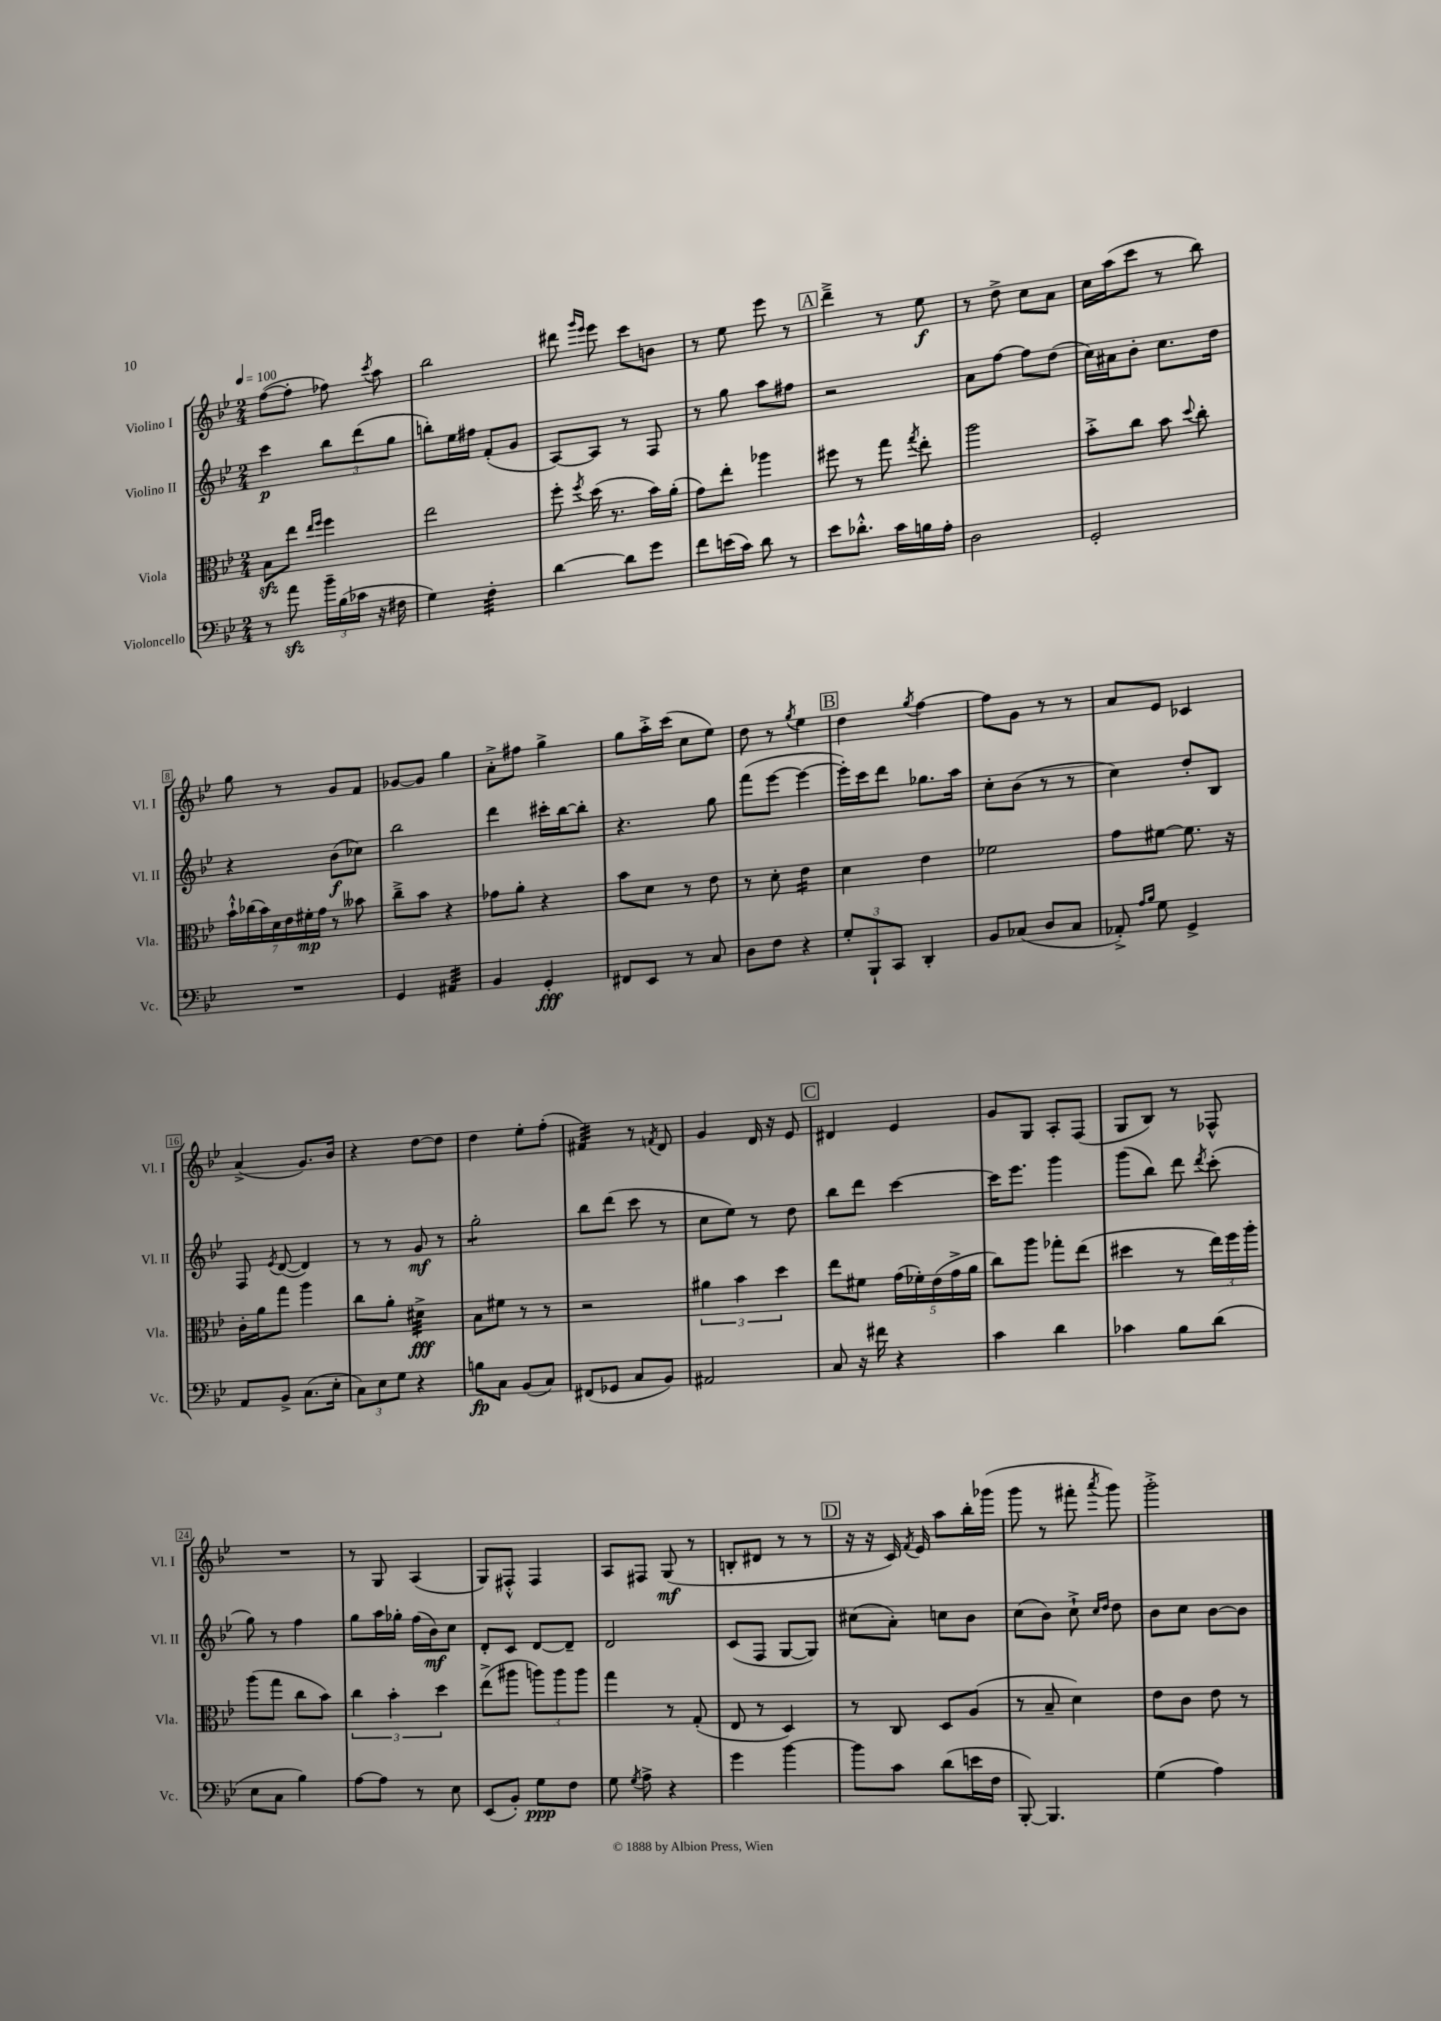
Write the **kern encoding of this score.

**kern	**kern	**kern	**kern
*staff4	*staff3	*staff2	*staff1
*clefF4	*clefC3	*clefG2	*clefG2
*k[b-e-]	*k[b-e-]	*k[b-e-]	*k[b-e-]
*M2/4	*M2/4	*M2/4	*M2/4
*MM100	*MM100	*MM100	*MM100
8r	8B-\L	4ccc\	([8ff\L
8a\	8ee-\J	.	8ff'\]J
.	16qqee-/LL	.	.
.	16qqff/JJ	.	.
24b-~\LL	4ff\	12bb-\L	8ff-\)
(24B-\	.	.	.
24c-\JJ	.	(12ddd\	.
.	.	.	8qccc/
16r	.	.	8aa\
.	.	12gg\J	.
16F#\	.	.	.
=	=	=	=
4G\)	2ee-\	8bb'\L)	2bb-\
.	.	16ee-\L	.
.	.	16ff#\JJ	.
4F'\	.	(8f'/L	.
.	.	8g/J	.
=	=	=	=
[4d\	8ff'\	[8A/L)	8ddd#\
.	.	.	16qqggg/LL
.	8qff/	.	16qqeee-/JJ
.	(16dd\	8A/]J	8eee-\
.	8.r	.	.
8d\]L	.	8r	8ccc\L
8g\J	16b-\LL)	8F/	8b\J
.	(16a'\JJ	.	.
=	=	=	=
8f\L	8g\L)	8r	8r
(16e\L	8ee-'\J	8gg\	8ee-\
16c\JJ)	.	.	.
8d\	4aa-\	8aa\L	8eee-\
8r	.	8ff#\J	8r
=	=	=	=
8e-\L	8ff#\	2r	4ddd~^\
8.d-'^^\J	8r	.	.
.	8gg\	.	8r
16c\LL	.	.	.
.	8qgg/	.	.
16B\	8ee-'\	.	8ee-\
16A'\JJ	.	.	.
=	=	=	=
2D\	2aa\	8a\L	8r
.	.	[8ff\J	8dd^\
.	.	8ff\]L	8cc\L
.	.	(8dd\J	8a\J
=	=	=	=
2GG'/	8b-'^\L	16cc\LL)	16cc\LL
.	.	16a#\J	(16aa\J
.	8cc\J	8b-'\J	8ccc\J
.	8b-\	8.cc\L	8r
.	8qqdd/	.	.
.	8cc'\	.	8bb-\)
.	.	16dd\Jk	.
=	=	=	=
2r	28b-`^^\LL	4r	8gg\
.	(28cc-\	.	.
.	28b-\)	.	.
.	28d\	.	.
.	.	.	8r
.	28e-\	.	.
.	28f#'\	.	.
.	28g\JJ	.	.
.	8r	(8b-\L	8g/L
.	8b--\	8cc-\J)	8f/J
=	=	=	=
4GG/	8cc~^\L	2bb-\	[8g-/L
.	8b-\J	.	8g-/]J
4AA#/	4r	.	4gg\
=	=	=	=
4BB-/	8g-\L	4ddd\	8a'^\L
.	8a'\J	.	8ff#\J
4GG'/	4r	16ccc#'\LL	4gg^\
.	.	[16bb-\J	.
.	.	8bb-'\]J	.
=	=	=	=
8FF#/L	8b-\L	4.r	8gg\L
8EE-/J	8d\J	.	16aa'^\L
.	.	.	(16ccc\JJ
8r	8r	.	8cc\L
8C/	8e-\	8gg\	8ee-\J)
=	=	=	=
8D\L	8r	(8fff\L	8dd\
8F\J	8d'\	[8eee-\J	8r
.	.	.	8qgg/
4r	4e-\	4eee-\_	4ee-\
=	=	=	=
12G'/L	4d\	16eee-'\]LL)	4dd\
.	.	16ccc\J	.
12BBB-`/	.	.	.
.	.	8ddd\J	.
12CC/J	.	.	.
.	.	.	8qgg/
4DD'/	4e-\	8.gg-\L	[4ff\
.	.	16aa\Jk	.
=	=	=	=
8BB-/L	2f-\	8cc'\L	8ff\]L
(8C-/J	.	(8b-\J	8g\J
8D/L	.	8r	8r
8C-/J	.	8r	8r
=	=	=	=
8AA-'^/)	8g\L	4cc\)	8a/L
16qqA/LL	.	.	.
16qqB-/JJ	.	.	.
8G\	[8f#\J	.	8e-/J
4GG^/	8.f#\]	8dd'/L	4c-/
.	.	8B-/J	.
.	16r	.	.
=	=	=	=
8AA/L	16c'\LL	8F/	(4a^/
.	16a\J	.	.
.	.	8qe-/	.
8BB-^/J	8gg\J	([8d/	.
(8.C\L	4aa\	4d/])	8.g/L)
16E-'\Jk	.	.	16b-/Jk
=	=	=	=
12C\L)	8cc\L	8r	4r
12E-\	.	.	.
.	8a'\J	8r	.
12G\J	.	.	.
4r	4d#^\	8g/	[8dd\L
.	.	8r	8dd\]J
=	=	=	=
8B\L	8B-\L	2gg'\	4dd\
8C\J	8f#\J	.	.
(8BB-/L	8r	.	8ee-'\L
8C/J)	8r	.	(8ff'\J
=	=	=	=
(8FF#/L	2r	8bb-\L	4f#/)
8GG-/J	.	(8ddd\J	.
8C/L	.	8ccc\	8r
.	.	.	8qf/
8BB-/J)	.	8r	8d/
=	=	=	=
2AA#/	6a#\	8cc\L	4g/
.	.	8ee-\J)	.
.	6b-\	.	.
.	.	8r	16d/
.	.	.	16r
.	6dd\	.	.
.	.	8dd\	8e-/
=	=	=	=
8C/	8ee-\L	8bb-\L	4d#/
16r	8f#\J	8ddd\J	.
16f#\	.	.	.
4r	(20g\LL	[4ccc\	4e-/
.	20f-'\)	.	.
.	(20e-\	.	.
.	20g^\	.	.
.	20a\JJ	.	.
=	=	=	=
4c\	8cc\L)	16ccc\]LK	8g/L
.	.	8.eee-\J	.
.	8aa\J	.	8G/J
4d\	8gg-'\L	4ggg\	8A'/L
.	(8ee-\J	.	(8F/J
=	=	=	=
4c-\	4dd#\	(8ggg\L	8G/L
.	.	8bb-\J)	8B-/J)
8B-\L	8r	8ddd\	8r
.	.	8qddd/	.
(8d\J	24ee-\LL)	(8ccc'\	8F-^^/
.	24ff\	.	.
.	24aa'\JJ	.	.
=	=	=	=
8E-\L	(8aa\L	8gg\)	2r
8C\J	8gg\J	8r	.
4B-\)	8cc\L	4ff\	.
.	8b-\J)	.	.
=	=	=	=
[8A\L	6cc\	8gg\L	8r
8A\]J	.	16aa\L	8G/
.	6b-'\	.	.
.	.	16gg-'\JJ	.
8r	.	(16ff\LL	(4A/
.	.	16b-\J)	.
.	6dd\	.	.
8E-\	.	8cc\J	.
=	=	=	=
(8EE-/L	(8ee-^\L	8d'/L	8G/L)
8BB-'/J)	8aa#\J	8c/J	8F#'^^/J
8G\L	12aa\L)	[8d/L	4F#/
.	12aa\	.	.
8F\J	.	8d~/]J	.
.	12aa\J	.	.
=	=	=	=
8G\	4gg\	2d/	8A/L
8qG/	.	.	.
8A^\	.	.	8F#/J
4r	8r	.	(8G/
.	(8G'/	.	8r
=	=	=	=
4g\	8E-/	(8c/L	8B'/L
.	8r	8F/J	8d#/J
[4b-\	4D/)	[8G/L	8r
.	.	8G/]J)	8r
=	=	=	=
8b-\]L	8r	(8cc#\L	16r
.	.	.	16r
8c\J	8C/	8a'\J)	16c/)
.	.	.	8qf/
.	.	.	16e-/
(8d\L	8D/L	8cc\L	8aa\L
16e\L	(8A/J	8b-\J	16bb-'\L
16F\JJ	.	.	(16ggg-\JJ
=	=	=	=
[8BBB-'/)	8r	(8cc\L	8ggg\
4.BBB-/]	8B-~/	8b-\J)	8r
.	4d\)	8cc`^\	8fff#'\
.	.	16qqcc/LL	.
.	.	16qqdd/JJ	8qaaa/
.	.	8dd\	8ggg\)
=	=	=	=
(4G\	8e-\L	8b-\L	2ggg'^\
.	8c\J	8cc\J	.
4A\)	8e-\	[8b-\L	.
.	8r	8b-\]J	.
==	==	==	==
*-	*-	*-	*-
